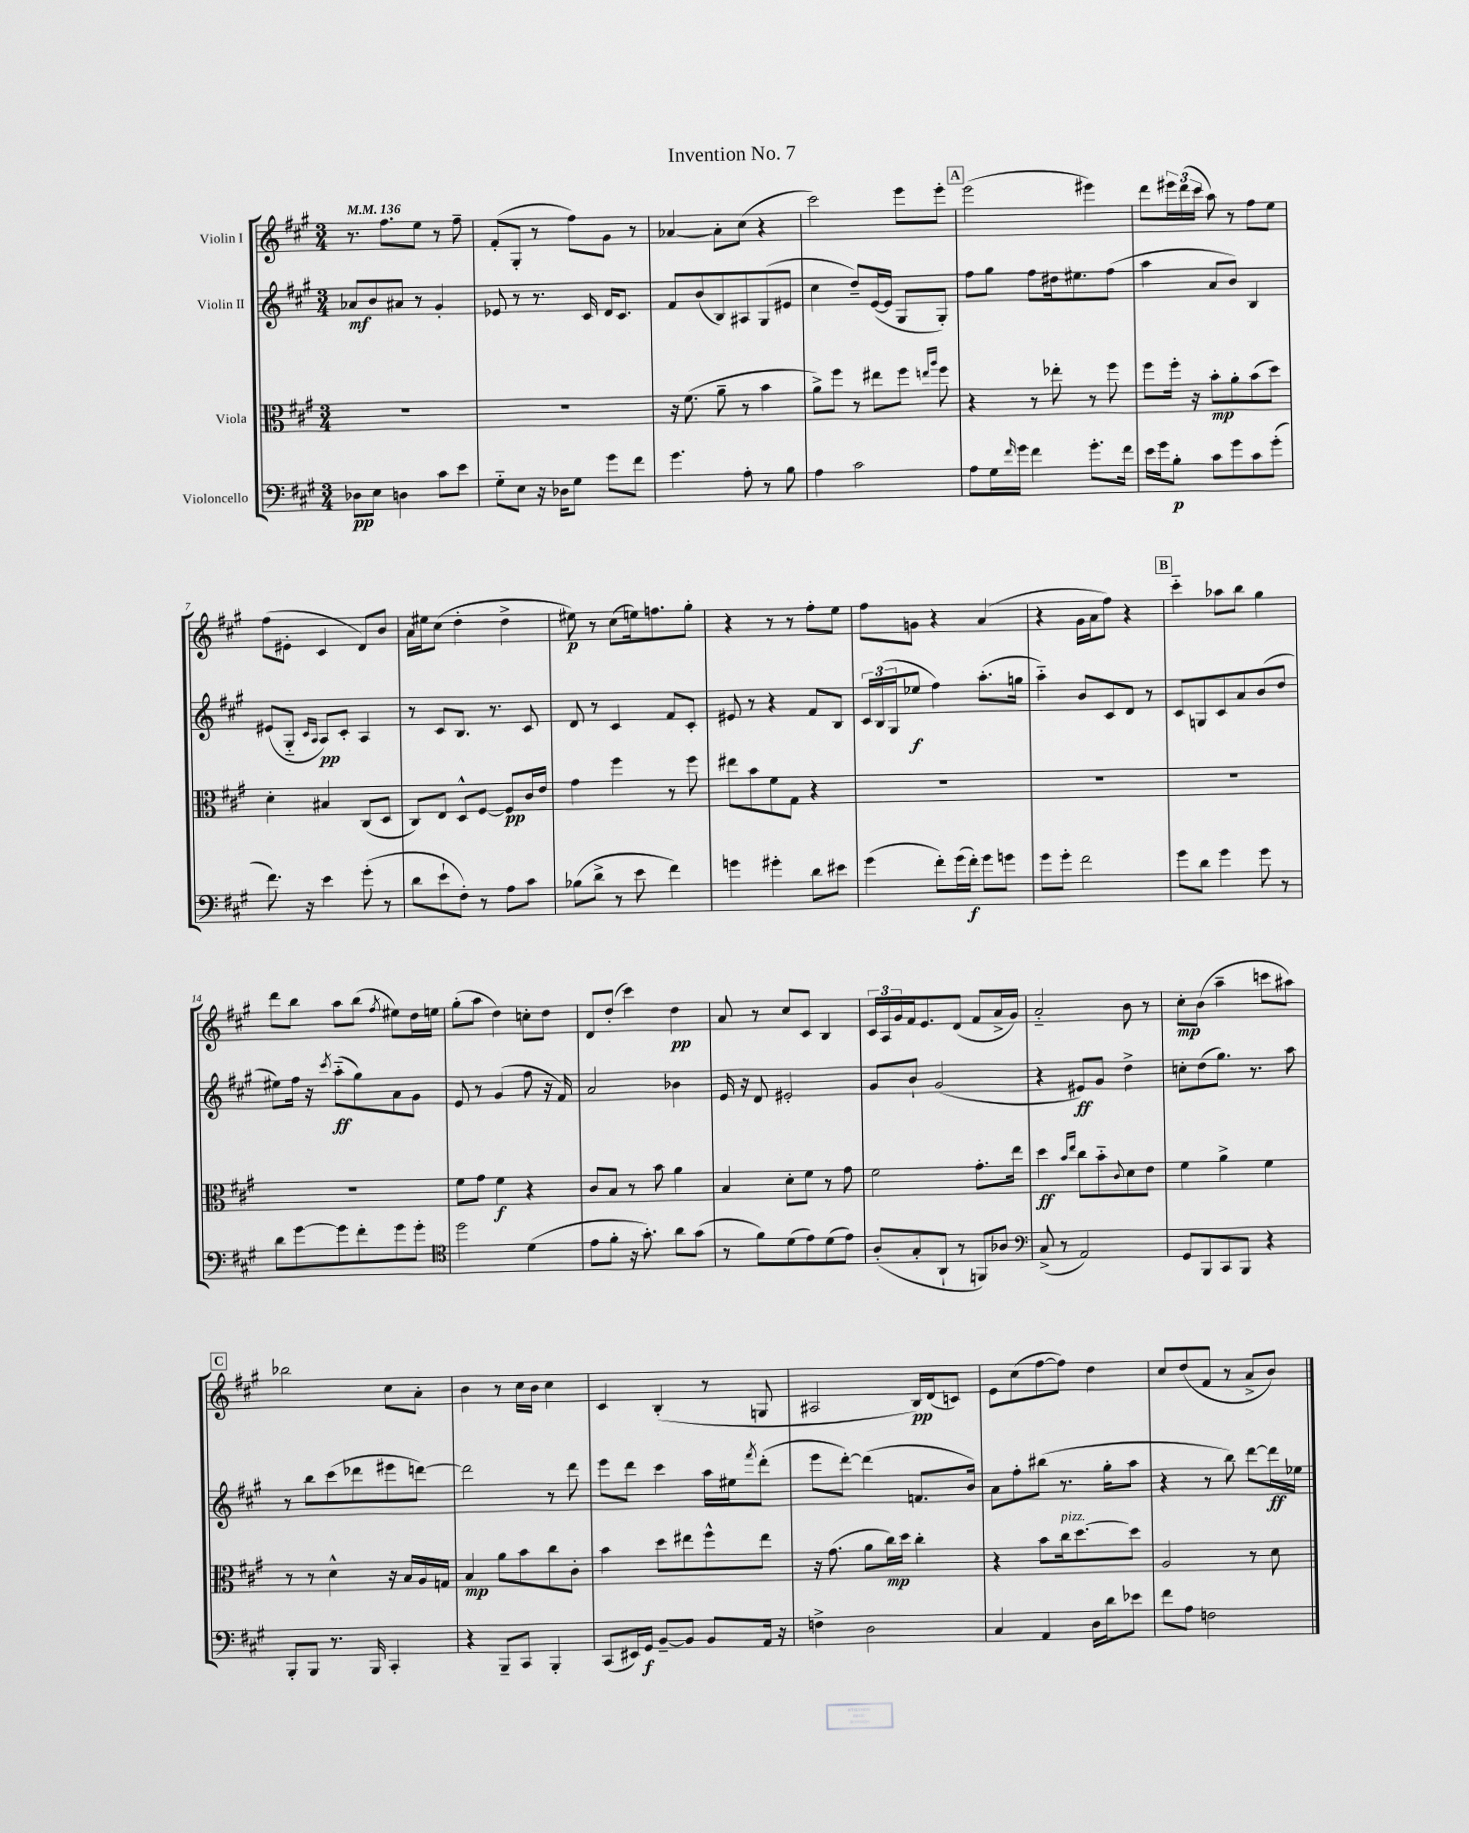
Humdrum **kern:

**kern	**kern	**kern	**kern
*staff4	*staff3	*staff2	*staff1
*clefF4	*clefC3	*clefG2	*clefG2
*k[f#c#g#]	*k[f#c#g#]	*k[f#c#g#]	*k[f#c#g#]
*M3/4	*M3/4	*M3/4	*M3/4
*MM136	*MM136	*MM136	*MM136
8D-\L	2.r	8a-/L	8.r
8E\J	.	8b/	.
.	.	.	8.ff#\L
4D\	.	8a#/J	.
.	.	8r	8ee\J
8c#\L	.	4g#'/	8r
8e\J	.	.	8ff#~\
=	=	=	=
8G#'~\L	2.r	8e-/	(8f#'/L
8E\J	.	8r	8G#'/J
16r	.	8.r	8r
16D-\LK	.	.	.
8G#\J	.	.	8ff#\L)
.	.	16c#/	.
8g#\L	.	16d/LK	8g#\J
.	.	8.c#/J	.
8f#\J	.	.	8r
=	=	=	=
4.g#\	16r	8f#/L	[4a-/
.	(8.f#\	.	.
.	.	(8b/	.
.	8a~\	8B/)	8a-'\]L
8A'\	8r	8A#/	(8cc#\J
8r	4b\	(8G#/	4r
8B\	.	8e#/J	.
=	=	=	=
4A\	8a^\L)	4cc#\	2ccc#\)
.	8ff#\J	.	.
2c#\	8r	8dd~/L)	.
.	8ee#\L	([16e/L	.
.	.	16e/]JJ	.
.	8ff#\J	8G#/L	8eee\L
.	16qqee/LL	.	.
.	16qqaa/JJ	.	.
.	8ff#\	8G#'/J)	8eee'\J
=	=	=	=
8A\L	4r	8ff#\L	(2eee\
16G#\L	.	8gg#\J	.
16qqf#/	.	.	.
16g#\JJ	.	.	.
4f#\	8r	8ff#\L	.
.	8ee-'\	16dd#\k	.
.	.	8.ee#\	.
8.g#'\L	8r	.	4eee#\)
.	8ff#\	(8ff#\J	.
16f#\Jk	.	.	.
=	=	=	=
16e\LL	8ff#\L	4aa\	8ddd\L
16g#\J	.	.	.
8B'\J	16ff#'\Jk	.	24eee#\L
.	.	.	(24ddd\
.	16r	.	.
.	.	.	24ccc#\JJ
8c#\L	8b'\L	8a/L	8aa\)
8g#\	8a'\	8b/J)	8r
8c#\	(8b\	4B/	8ff#\L
(8g#'\J	8dd\J)	.	8ee\J
=	=	=	=
8.f#\)	4d'\	(8e#/L	(8ff#\L
.	.	8G#'~/J	8e#'\J
16r	.	.	.
.	.	16qqc#/LL	.
.	.	16qqA/JJ	.
4e\	4B#/	8A/L)	4c#/
.	.	8c#'/J	.
(8g#'\	(8C#/L	4A/	8d/L)
8r	8D/J	.	8b/J
=	=	=	=
8d\L	8C#/L)	8r	16a\LL
.	.	.	16ee#\J
8e`\	8E/J	8c#/L	(8cc#\J
8F#'\J)	8D^^/L	8.B/J	4dd'\
8r	[8F#/J	.	.
.	.	8.r	.
8A\L	8F#/]L	.	4dd^\
8c#\J	16c#/L	8c#/	.
.	16e/JJ	.	.
=	=	=	=
(8B-\L	4g#\	8d/	8ee#\)
8d^\J	.	8r	8r
8r	4ff#\	4c#/	(8cc#\L
8e\	.	.	16ee\k)
.	.	.	8.ff\
4f#\)	8r	8f#/L	.
.	8ff#\	8c#'/J	8gg#'\J
=	=	=	=
4g\	8ee#\L	8e#/	4r
.	8b\	8r	.
4g#'\	8f#\	4r	8r
.	8G#\J	.	8r
8d\L	4r	8f#/L	8ff#'\L
8e#\J	.	8B/J	8ee\J
=	=	=	=
(4g#\	2.r	24c#/LL	8ff#\L
.	.	(24B/	.
.	.	24G#/J	.
.	.	8ee-/J	8g\J
8f#'\L)	.	4ff#\)	4r
(16g#\L	.	.	.
16f#'\JJ)	.	.	.
8g#\L	.	(8.aa'\L	(4a/
8g\J	.	.	.
.	.	16gg\Jk	.
=	=	=	=
8g#\L	2.r	4aa'~\)	4r
8g#'\J	.	.	.
2f#\	.	8b/L	16g#\LL
.	.	.	16a\J
.	.	8c#/	8ff#\J)
.	.	8d/J	4r
.	.	8r	.
=	=	=	=
8g#\L	2.r	8c#/L	4ccc#'~\
8d\J	.	8G/	.
4g#\	.	8c#/	8aa-\L
.	.	8a/	8bb\J
8g#\	.	(8b/	4gg#\
8r	.	8dd/J	.
=	=	=	=
8d\L	2.r	8ee#\L)	8ddd\L
[8g#\	.	16ff#\Jk	8bb\J
.	.	16r	.
.	.	8qccc#/	.
8g#\]	.	(8aa'~\L	8aa\L
8f#'\	.	8gg#\)	(8bb\J
.	.	.	8qff#/
8g#\	.	8a\	8ee#\L)
8g#'\J	.	8g#\J	16dd\L
.	.	.	16ee\JJ
=	=	=	=
*clefC4	*	*	*
2dd\	8f#\L	8e/	(8gg#'\L
.	8g#\J	8r	8aa\J
.	4f#\	(4g#/	4dd\)
(4d\	4r	8ff#\	8cc'\L
.	.	16r	8dd\J
.	.	16f#/)	.
=	=	=	=
8e\L	8c#/L	2a/	8d/L
8f#'\J	8B/J	.	(8dd'/J
16r	8r	.	4ccc#\)
8.g#'\)	.	.	.
.	8b\	.	.
8a\L	4a\	4b-\	4dd\
(8g#\J	.	.	.
=	=	=	=
8r	4B/	16e/	8a/
.	.	16r	.
8f#\L)	.	8d/	8r
(8d\	8d'\L	2e#'/	8cc#/L
8e\)	8f#\J	.	8c#/J
(8d\	8r	.	4B/
8e\J)	8g#\	.	.
=	=	=	=
(8A'/L	2f#\	8g#/L	24c#/LL
.	.	.	24A/
.	.	.	24g#/
8G#'/	.	8b`/J	16f#/J
.	.	.	8.e/
8AA`/J	.	(2g#/	.
8r	.	.	(8d/J
8FF/L)	8.g#'\L	.	8f#/L
8A-/J	.	.	16a^/L
.	16ee\Jk	.	16g#/JJ)
=	=	=	=
*clefF4	*	*	*
(8C#^/	4dd\	4r	2a'~/
8r	.	.	.
.	16qqb/LL	.	.
.	16qqee/JJ	.	.
2AA/)	8cc#\L	8e#/L)	.
.	8b'~\	8g#/J	.
.	8qqc#/	.	.
.	8d\	4dd^\	8b\
.	8e\J	.	8r
=	=	=	=
8GG#/L	4f#\	8cc'\L	8cc#'\L
8BBB/	.	(8dd\	(8b\J
8CC#/	4a^\	8.gg#\J)	4aa~\
8BBB/J	.	.	.
.	.	8.r	.
4r	4f#\	.	8ccc\L
.	.	8aa\	8aa#\J)
=	=	=	=
8BBB'/L	8r	8r	2bb-\
8BBB/J	8r	8bb\L	.
8.r	4d^^\	(8ccc#\	.
.	.	8ddd-\	.
16BBB/	.	.	.
4CC#'/	16r	8eee#\	8cc#\L
.	16B/LL	.	.
.	16A/	[8ddd\J)	8a'\J
.	16G/JJ	.	.
=	=	=	=
4r	4B/	2ddd\]	4b\
8BBB~/L	8a\L	.	8r
8CC#/J	8b\	.	16cc#\LL
.	.	.	16b\JJ
4BBB'/	8cc#\	8r	4cc#\
.	8c#'\J	8ddd\	.
=	=	=	=
(8CC#/L	4b\	8eee\L	4c#/
16EE#/L)	.	8ddd\J	.
16GG#/JJ	.	.	.
[8BB~/L	8dd\L	4ccc#\	(4B'/
8BB/]J	8ee#\	.	.
8BB/L	8ff#^^\	16aa\LL	8r
.	.	16ee#\J	.
.	.	8qfff#/	.
16AA/Jk	8ee#\J	(8ddd'\J	8G/
16r	.	.	.
=	=	=	=
4F^\	16r	8eee\L	2A#/
.	(8.g#\	.	.
.	.	[8ddd'\J)	.
2D\	8a\L	(4ddd\]	.
.	16cc#\L)	.	.
.	16dd\JJ	.	.
.	4cc#'\	8.f/L	16B/LL)
.	.	.	(16d/J
.	.	.	8c/J)
.	.	16b/Jk)	.
=	=	=	=
4C#/	4r	8a\L	8e\L
.	.	8ff#'\	(8cc#\
4AA/	8b\L	(8bb#\J	[8ff#\
.	16cc#\k	8.r	8ff#\]J)
.	[8.dd\	.	.
16D\LL	.	.	4dd\
16d\J	.	16gg#'\LK	.
8e-\J	8dd\]J	8aa\J	.
=	=	=	=
8f#\L	2A/	4r	8cc#/L
8A\J	.	.	(8dd/
2F\	.	8r	8f#/J
.	.	8bb\)	8r
.	8r	[8ddd\L	8a^/L
.	8d\	16ddd\]L	8b/J)
.	.	16ee-\JJ	.
==	==	==	==
*-	*-	*-	*-
